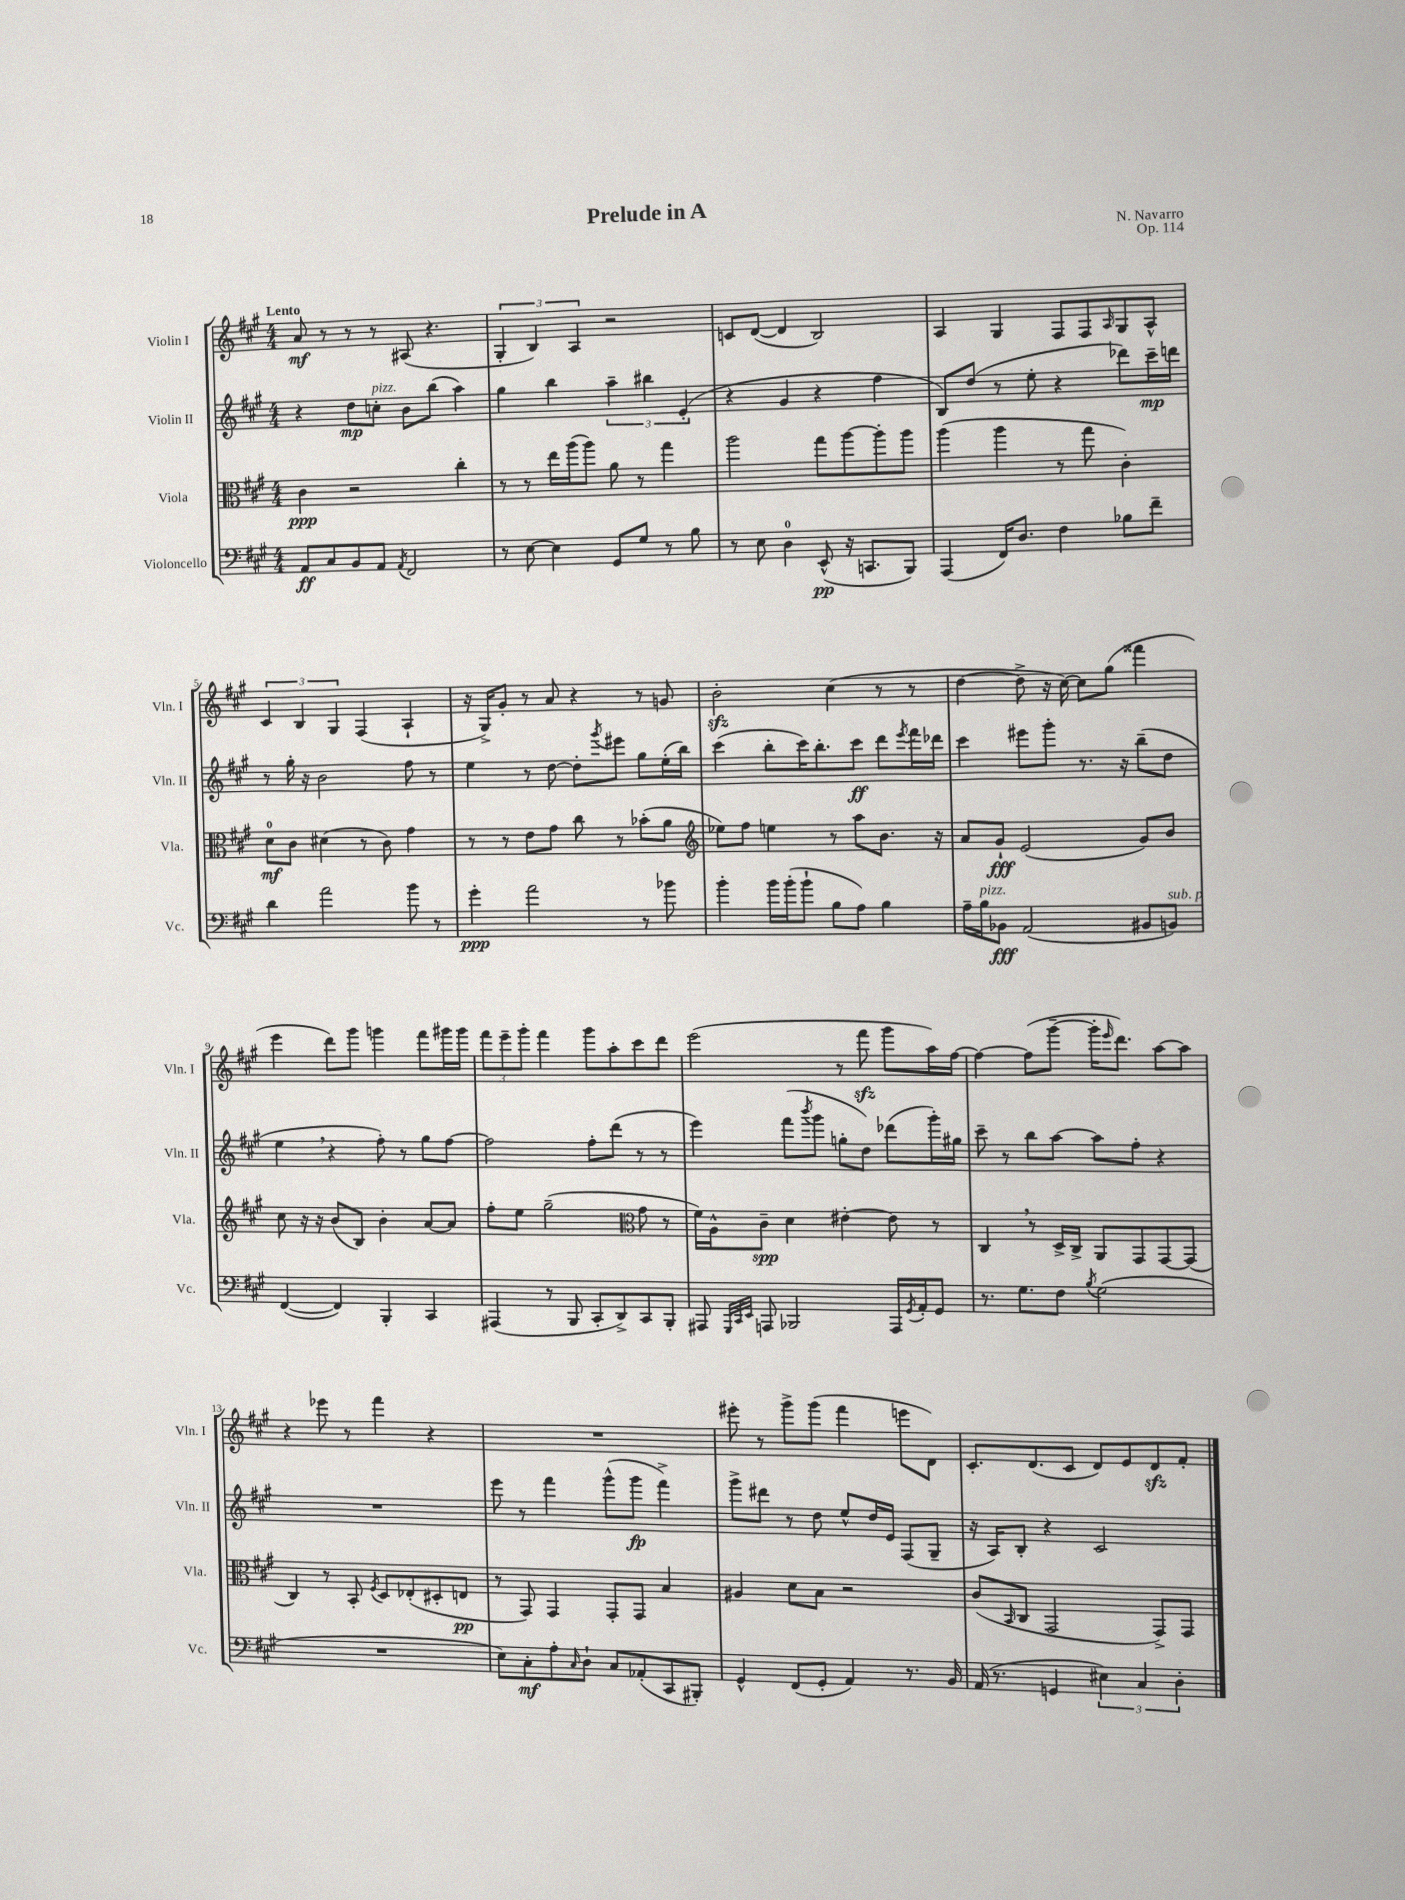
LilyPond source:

\header { title = "Prelude in A" composer = "N. Navarro" opus = "Op. 114" }
<<
\new StaffGroup <<
\new Staff = "s0" \with { instrumentName = "Violin I" shortInstrumentName = "Vln. I" } {
    \clef treble \key a \major \numericTimeSignature \time 4/4 \tempo "Lento"
    a'8\mf r8 r8 r8 ais8( r4. |
    \tuplet 3/2 { gis4-. b4) a4 } r2 |
    c'8 d'8~( d'4 b2) |
    a4 gis4 fis8 fis8 \grace { a16 } gis8 a8-^ |
    \tuplet 3/2 { cis'4 b4 gis4 } fis4( a4-! |
    r16 gis16->) gis'8-. r8 a'8 r4 r8 g'8 |
    b'2-.\sfz cis''4( r8 r8 |
    d''4~ d''8-> r16 cis''16~) cis''8 gis''8( fisis'''4 |
    e'''4 d'''8) gis'''8 g'''4 fis'''8 gis'''16 gis'''16 |
    \tuplet 3/2 { fis'''8 e'''8-- gis'''8-. } fis'''4 gis'''8 a''8-. cis'''8 d'''8 |
    e'''2( r8 fis'''8\sfz gis'''8 a''16) fis''16~ |
    fis''4~ fis''8( gis'''8~-- gis'''16-. \grace { e'''16 } d'''8.) a''8~ a''8 |
    r4 ees'''8 r8 fis'''4 r4 |
    R1 |
    eis'''8-. r8 gis'''8-> gis'''8( fis'''4 e'''8 d'8) |
    cis'8.-. d'8.( cis'8 d'8) e'8 d'8\sfz fis'8-. \bar "|." |
}
\new Staff = "s1" \with { instrumentName = "Violin II" shortInstrumentName = "Vln. II" } {
    \clef treble \key a \major \numericTimeSignature \time 4/4
    r4 d''8\mp c''8-.^\markup { \italic "pizz." } b'8 b''8( a''4) |
    gis''4 b''4 \tuplet 3/2 { a''4-- bis''4 e'4-.( } |
    r4 gis'4 r4 fis''4 |
    b8) d''8( r8 e''8-. r4 des'''8) cis'''16--\mp d'''16 |
    r8 gis''16-. r16 b'2 fis''8 r8 |
    e''4 r8 d''8~ d''8-. \acciaccatura { gis'''8 } eis'''8 gis''8 e''16-.( b''16) |
    cis'''4( b''8-. cis'''16) b''8.-. cis'''8\ff d'''8 \acciaccatura { e'''8 } fis'''16 des'''16 |
    cis'''4 eis'''8 gis'''8-. r8. r16 b''8--( d''8 |
    e''4 \breathe r4 fis''8-.) r8 gis''8 fis''8~ |
    fis''2 fis''8-. d'''8( r8 r8 |
    e'''4) fis'''8( \acciaccatura { b'''8 } gis'''8 g''8-. d''8) des'''8( gis'''16-.) gis''16 |
    cis'''8-- r8 b''8 a''8~ a''8 fis''8-. r4 |
    R1 |
    e'''8 r8 fis'''4 gis'''8-^( gis'''8\fp fis'''4->) |
    gis'''8-> dis'''8 r8 d''8 e''8-^ d''16 e'16 fis8( gis8-- |
    r16 a16) b8-. r4 cis'2 \bar "|." |
}
\new Staff = "s2" \with { instrumentName = "Viola" shortInstrumentName = "Vla." } {
    \clef alto \key a \major \numericTimeSignature \time 4/4
    cis'4\ppp r2 cis''4-. |
    r8 r8 e''16 a''16( a''8) a'8 r8 gis''4 |
    a''2 gis''8 a''8~ a''8-. a''8 |
    a''4( a''4 r8 gis''8 cis'4-.) |
    d'8-0\mf cis'8 dis'4( r8 cis'8) gis'4 |
    r8 r8 e'8 gis'8 cis''8 r8 bes'8-.( a'8 |
    \clef treble ees''8) fis''8 e''4 r8 a''8 b'8. r16 |
    a'8 gis'8-!\fff e'2( gis'8) b'8 |
    cis''8 r16 r16 b'8( b8) b'4-. a'8~ a'8 |
    fis''8-. e''8 gis''2--( \clef alto gis'8 r8 |
    fis'16) a16-^ cis'8--\spp d'4 eis'4~-. eis'8 r8 |
    cis4 \breathe r8 d16-> cis16-> a,8 gis,8 gis,8~ gis,8( |
    cis4) r8 b,8-. \acciaccatura { fis8 } d8 ees8-.( dis8-. e8\pp |
    r8 gis,8) gis,4 gis,8-. gis,8 b4 |
    ais4 d'8 b8 r2 |
    cis'8( \grace { b,16 } cis8 gis,2 gis,8->) gis,8 \bar "|." |
}
\new Staff = "s3" \with { instrumentName = "Violoncello" shortInstrumentName = "Vc." } {
    \clef bass \key a \major \numericTimeSignature \time 4/4
    a,8\ff cis8 b,8 a,8 \acciaccatura { a,8 } fis,2 |
    r8 e8~ e4 gis,8 gis8 r8 b8 |
    r8 e8 d4-0 e,8-^\pp( r16 c,8. b,,8) |
    a,,4( fis,16) d8. fis4 bes8 fis'8-- |
    d'4 a'2 b'8 r8 |
    gis'4-.\ppp a'2 r8 bes'8 |
    b'4-. b'16 b'16-.( b'8-! b8 a8) b4 |
    a16-- b16^\markup { \italic "pizz." } bes,8\fff a,2( bis,8 b,8^\markup { \italic "sub. p" }) |
    fis,4~( fis,4) b,,4-. cis,4 |
    ais,,4( r8 b,,8 cis,8-. d,8->) cis,8 b,,8-. |
    ais,,8 \grace { gis,,32 cis,32 e,32 } a,,8 bes,,2 a,,16 \acciaccatura { gis,8 } a,16-. gis,8 |
    r8. gis8. fis8 \acciaccatura { b8 } gis2( |
    R1 |
    e8) cis8-.\mf a8-. \grace { cis16 } d8-! cis8 aes,8-.( cis,8 bis,,8-.) |
    gis,4-^ fis,8( gis,8-. a,4) r8. b,16 |
    a,16( r8. g,4 \tuplet 3/2 { eis4) cis4 d4-. } \bar "|." |
}
>>
>>
